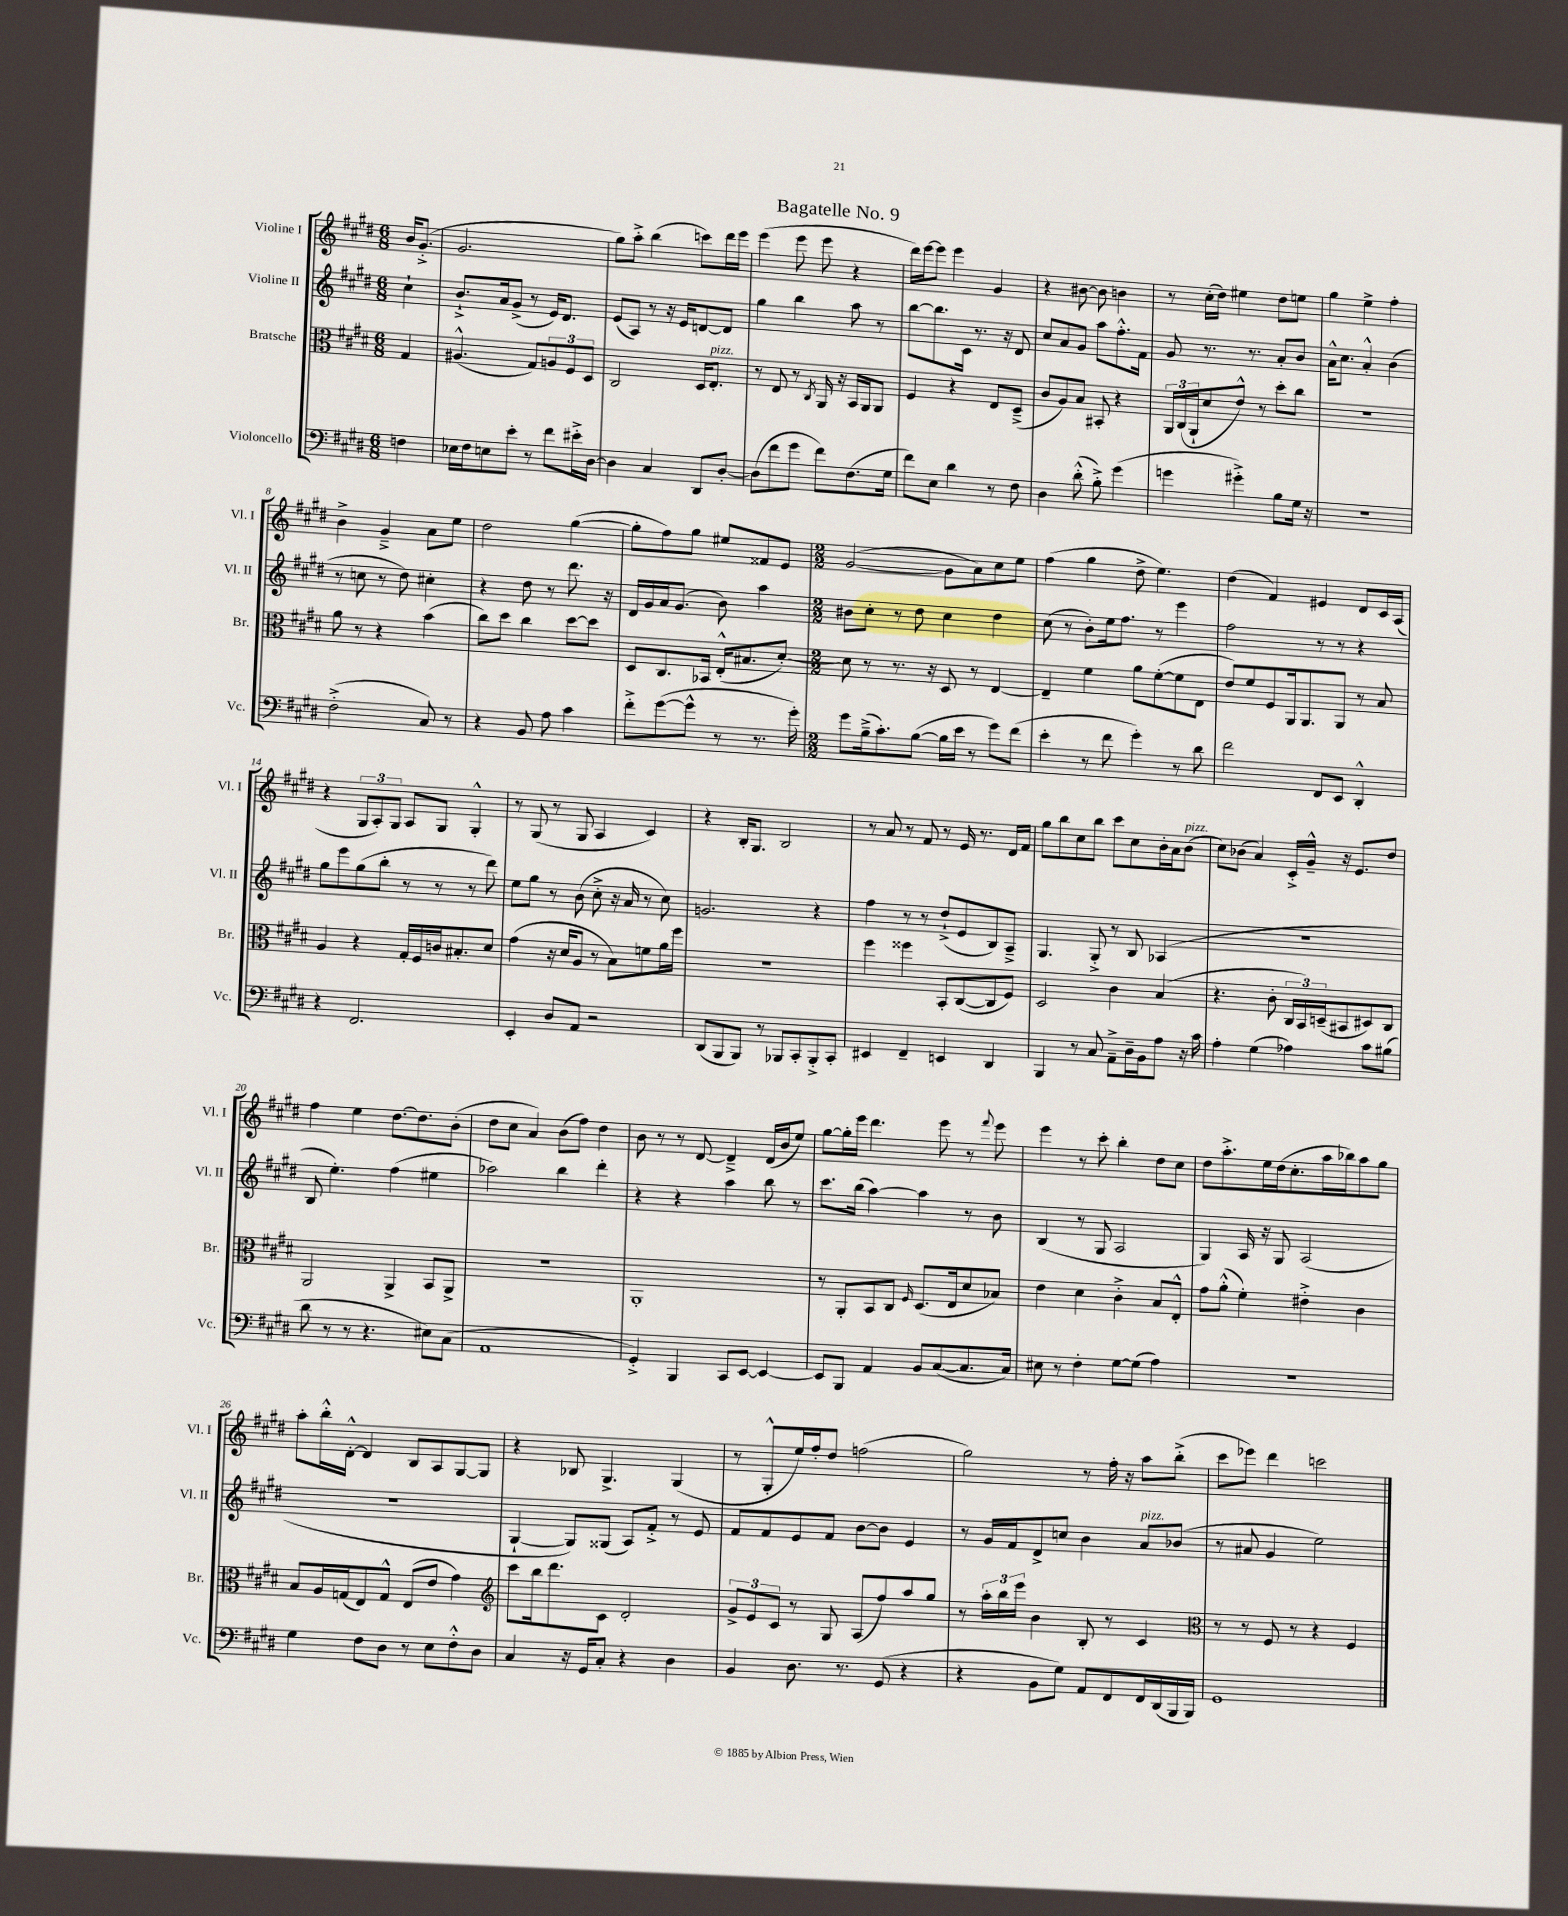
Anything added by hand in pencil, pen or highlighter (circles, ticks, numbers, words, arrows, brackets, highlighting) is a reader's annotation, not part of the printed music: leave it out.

**kern	**kern	**kern	**kern
*staff4	*staff3	*staff2	*staff1
*clefF4	*clefC3	*clefG2	*clefG2
*k[f#c#g#d#]	*k[f#c#g#d#]	*k[f#c#g#d#]	*k[f#c#g#d#]
*M6/8	*M6/8	*M6/8	*M6/8
4F	4G#	4cc#`	16b
.	.	.	(8.g#'^
=	=	=	=
16E-	(4.A#^^	8.b`^	2.g#
16F#	.	.	.
8E	.	.	.
.	.	16a	.
8e'	.	(8g#^	.
8r	8G#)	8r	.
8f#	12A	16e)	.
.	.	8.d#	.
.	12F#	.	.
16e#'^	.	.	.
.	12D#	.	.
[16D#	.	.	.
=	=	=	=
4D#]	2C#	(8e	8gg#)
.	.	8A)	8aa'^
4C#	.	8r	(4bb
.	.	16r	.
.	.	16e	.
8DD#	16D#	[8d	8ccc)
.	8.E'	.	.
[8D#'	.	8d]	16ddd#
.	.	.	16eee
=	=	=	=
(8D#]	8r	4gg#	(4eee
8f#	8E	.	.
8g#	8r	4bb	8eee
.	8qC#	.	.
8f#)	16AA	.	8eee
.	16r	.	.
(8.F#	16BB	8aa	4r
.	16AA	.	.
.	8AA	8r	.
16G#	.	.	.
=	=	=	=
8f#)	4F#	[8bb	16ddd#)
.	.	.	[16eee
8E	.	8.bb]	8eee]
4d#	4r	.	4eee
.	.	16c#	.
.	.	8.r	.
8r	8E	.	4g#
.	.	16r	.
8F#	(8D#~^	8d#	.
=	=	=	=
4D#	8c#	8cc#	4r
.	8A)	8a	.
(8d#'^^	8B	8g#	[8b#
8B'^)	8BB#'	8aa	8b#]
(4g#	4r	8.ff#'^^	4b
.	.	16f#	.
=	=	=	=
4g	24AA	8g#	8r
.	(24C#	.	.
.	24AA`	.	.
.	8d#	8.r	(16cc#'
.	.	.	16dd#)
4g#'^)	8e^^)	.	4ee#
.	.	8.r	.
.	8r	.	.
8B	8dd#'	8a'	8dd#
16G#	8cc#	8b	8ee
16r	.	.	.
=	=	=	=
2.r	2.r	16a^^	4gg#
.	.	8.cc#	.
.	.	4a'^^	4ee^
.	.	(4b	4ff#'
=	=	=	=
(2F#'^	8a	8r	4b^
.	8r	8cc	.
.	4r	8r	4g#~^
.	.	8dd#)	.
8C#)	(4b	4cc#'	8a
8r	.	.	8ee
=	=	=	=
4r	8cc#)	4r	2dd#
.	8dd#	.	.
8BB	4cc#	8dd#	.
8A	.	8r	.
4c#	[8dd#	8.ddd#	([4gg#
.	8dd#]	.	.
.	.	16r	.
=	=	=	=
8f#'^	8D#	16d#	8gg#']
.	.	16g#	.
([8g#	8.C#	16a	8ff#)
.	.	(8.g#	.
8g#^^]	.	.	8gg#
.	16BB-	.	.
8r	(16E'^^	8b)	8ee#
.	8.B#	.	.
8.r	.	4aa	8f##
.	[8d#')	.	8e
16g#')	.	.	.
=	=	=	=
*M2/2	*M2/2	*M2/2	*M2/2
8g#	8d#]	8b#	([2g#
(16B~^	8r	8cc#'	.
8.c#')	.	.	.
.	8.r	8r	.
([8B	.	8dd#	.
.	16r	.	.
16B]	8D#	4cc#	8g#]
16e	.	.	.
8r	8r	.	8a)
8g#)	[4E	4dd#	8cc#
(8f#	.	.	8ee
=	=	=	=
4e'	4E~]	(8cc#	(4ff#
.	.	8r	.
8r	4f#	8b')	4gg#
8f#	.	16ee	.
.	.	8.ff#	.
4g#')	8a	.	8dd#^
.	([8f#'	8r	4.ee)
8r	8f#]	4eee	.
8d#	8E	.	.
=	=	=	=
2f#	8e)	2ff#	(4dd#
.	8f#	.	.
.	8F#	.	4f#)
.	16AA	.	.
.	8.AA	.	.
8FF#	.	8r	4e#
8EE	8AA	8r	.
4DD#'^^	8r	4r	8d#
.	8B	.	16c#
.	.	.	(16A
=	=	=	=
4r	4A	8gg#	4r
.	.	8eee	.
2.FF#	4r	(8gg#	12G#
.	.	.	12A')
.	.	8bb'	.
.	.	.	12G#
.	16G#'	8r	8A
.	16F#	.	.
.	16c	8r	8G#
.	8.B#'	.	.
.	.	8r	4G#'^^
.	8d#	8ddd#)	.
=	=	=	=
4EE'	(4g#	8ee	8r
.	.	8gg#	(8G#
8D#	16r	8r	8r
.	16d#	.	.
8AA	8A	(8b	8G#
2r	8r	8cc#'^	4A
.	8B)	16r	.
.	.	16a	.
.	8f	8r	4c#)
.	16a	8cc#)	.
.	16ff#	.	.
=	=	=	=
(8DD#	1r	2.g	4r
8BBB	.	.	.
8BBB)	.	.	16B'
.	.	.	8.G#
8r	.	.	.
8BBB-	.	.	2B
8CC#'	.	.	.
8BBB-'^	.	4r	.
8CC#'	.	.	.
=	=	=	=
4EE#	4ff#	4ff#	8r
.	.	.	8a
4FF#~	4ff##	8r	8r
.	.	8r	8f#
4EE	8BB'	(8dd#`^	8r
.	([8C#	8e	16e
.	.	.	8.r
4DD#	8C#]	8B)	.
.	8F#)	8A~^	16d#
.	.	.	16f#
=	=	=	=
4BBB	2D#	4.G#	8gg#
.	.	.	8bb
8r	.	.	8cc#
8C#	.	8G#'^	8bb
8AA~^	4c#	8r	8ccc#
16D#~	.	8B	8cc#
16BB	.	.	.
8A	(4B	(4A-	16b'
.	.	.	16a
16r	.	.	(8b
16c#	.	.	.
=	=	=	=
4A'	4.r	1r	8cc#)
.	.	.	(8b-
(4G#	.	.	4a)
.	8c#'	.	.
4A-)	24C#	.	16c#'^
.	24BB)	.	.
.	.	.	16g#~^^
.	(24D~	.	.
.	8BB#	.	16r
.	.	.	8.e
8c#	8D#)	.	.
(8B#	8C#	.	8dd#
=	=	=	=
8d#	2AA	8B	4ff#
8r	.	4.ee')	.
8r	.	.	4ee
4.r	.	.	.
.	4AA^	(4ff#	[8.dd#
.	.	.	8.dd#]
8E#)	8BB	4ee#	.
(8C#	8AA^	.	(8b'
=	=	=	=
1AA	1r	2aa-)	8dd#
.	.	.	8cc#
.	.	.	4a)
.	.	4bb	(8b
.	.	.	8ff#)
.	.	4ddd#'	4dd#
=	=	=	=
4GG#'^)	1AA'	4r	8b
.	.	.	8r
4BBB	.	4r	8r
.	.	.	[8d#
8CC#	.	4aa	4d#~^]
[8EE	.	.	.
4EE_	.	8bb	(16d#
.	.	.	16b
.	.	8r	8ee)
=	=	=	=
8EE]	8r	8.ccc#	[8gg#
8BBB	8AA'	.	16gg#']
.	.	(16bb	16eee
4AA	8BB	[4aa)	4.ddd#
.	8C#	.	.
.	16qqF#	.	.
8BB	(8.D#	4aa]	.
([8C#	.	.	8eee
.	16E	.	.
8.C#]	8d#	8r	8r
.	.	.	8qqfff#
.	8B-)	8b	8eee
16C#)	.	.	.
=	=	=	=
8E#	4e	(4B	4eee
8r	.	.	.
4F#'	4d#	8r	8r
.	.	8G#	8ccc#'
[8G#	4c#'^	2A	4bb'
(8G#]	.	.	.
4A)	8B	.	8dd#
.	8E'^^	.	8cc#
=	=	=	=
1r	8g#	4G#)	8dd#
.	(8a'^^	.	8.aa'^
.	4f#')	16A	.
.	.	16r	16ee
.	.	8G#	(16dd#
.	.	.	8.cc#'
.	4e#'^	(2A	.
.	.	.	16aa
.	.	.	16bb-)
.	4c#	.	8aa
.	.	.	8gg#
=	=	=	=
4G#	8B	1r	8aa'
.	16A	.	16bb'^^
.	(16G	.	[16d#'^^
8F#	8E)	.	4d#]
8D#	8G^^	.	.
8r	(8E	.	8B
8E	8e	.	8A
8F#'^^	4g#)	.	[8G#
8D#	.	.	8G#]
=	=	=	=
*	*clefG2	*	*
4C#	8ccc#	[4G#`	4r
.	16bb	.	.
.	8.ddd#	.	.
16r	.	8G#])	8B-
16GG#	.	.	.
8C#'	8c#	(8G##	4.G#^
4r	2d#'	8A)	.
.	.	8f#'^	.
4D#	.	8r	(4G#
.	.	8e	.
=	=	=	=
4BB	12g#^	8f#	8r
.	12e	.	.
.	.	8f#	8G#'^^
.	12c#	.	.
8.D#	8r	8e	16ee)
.	.	.	16ff#'
.	8G#	8f#	8dd#
8.r	.	.	.
.	(8A	[8b	(2ff
(8GG#	8ff#)	8b]	.
4r	8aa	4e	.
.	8gg#	.	.
=	=	=	=
4r	8r	8r	2gg#)
.	24aa'	16g#	.
.	24bb	.	.
.	.	16f#	.
.	24eee	.	.
8BB	4b	8d#^	.
8G#)	.	8cc	.
8AA	8B'	4b	8r
8FF#	8r	.	16ff#'
.	.	.	16r
16FF#	4c#	8a	8aa
(16DD#	.	.	.
16BBB	.	(8b-	(8bb'^
16BBB)	.	.	.
=	=	=	=
*	*clefC3	*	*
1GG#	8r	8r	8ccc#
.	8r	8a#	8eee-)
.	8F#	4g#	4ddd#
.	8r	.	.
.	4r	2ee)	2ccc
.	4F#	.	.
==	==	==	==
*-	*-	*-	*-
